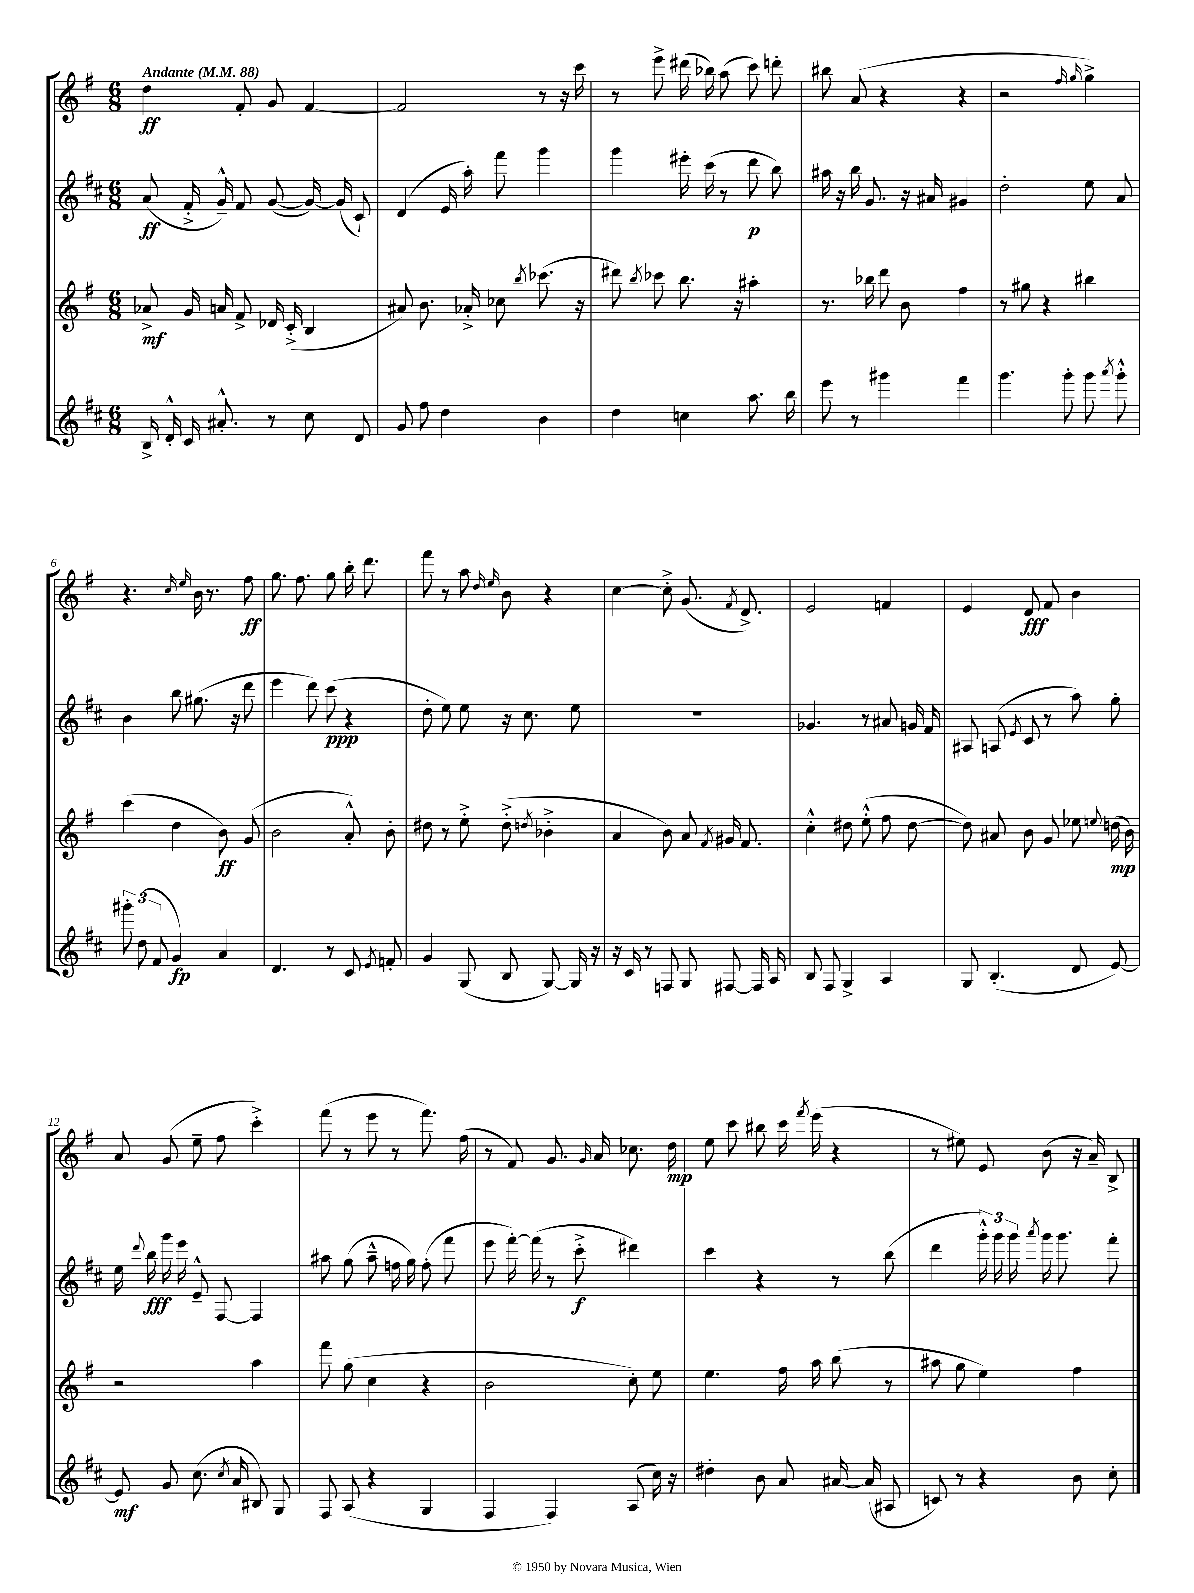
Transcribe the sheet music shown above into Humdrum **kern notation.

**kern	**dynam	**kern	**dynam	**kern	**dynam	**kern	**dynam
*part4	*part4	*part3	*part3	*part2	*part2	*part1	*part1
*staff4	*staff4	*staff3	*staff3	*staff2	*staff2	*staff1	*staff1
*clefG2	*	*clefG2	*	*clefG2	*	*clefG2	*
*k[f#c#]	*	*k[f#]	*	*k[f#c#]	*	*k[f#]	*
*M6/8	*	*M6/8	*	*M6/8	*	*M6/8	*
*MM88	*	*MM88	*	*MM88	*	*MM88	*
=1	=1	=1	=1	=1	=1	=1	=1
!	!	!	!	!	!	!LO:TX:a:B:t=Andante	!
16B^/	.	8a-X^/	mf	(8a/	ff	4dd\	ff
16d'^^/	.	.	.	.	.	.	.
16c#/	.	16g/	.	16f#'^/	.	.	.
8.a#X'^^/	.	16an/	.	16g~^^/)	.	.	.
.	.	8f#^/	.	8f#/	.	8f#'/	.
8r	.	16d-X/	.	([8g/	.	8g/	.
.	.	(16c'^/	.	.	.	.	.
8cc#\	.	4B/	.	16g/_)	.	[4f#/	.
.	.	.	.	(16g/]	.	.	.
8d/	.	.	.	8c#`/)	.	.	.
=2	=2	=2	=2	=2	=2	=2	=2
8g/	.	8a#X/)	.	(4d/	.	2f#/]	.
8ff#\	.	8.b\	.	.	.	.	.
4dd\	.	.	.	16e/	.	.	.
.	.	16a-X'^/	.	16aa'\)	.	.	.
.	.	8cc-X\	.	8fff#\	.	.	.
.	.	8qbb/	.	.	.	.	.
4b\	.	(8.ccc-X\	.	4ggg\	.	8r	.
.	.	.	.	.	.	16r	.
.	.	16r	.	.	.	16ccc\	.
=3	=3	=3	=3	=3	=3	=3	=3
4dd\	.	8ddd#X\)	.	4ggg\	.	8r	.
.	.	8qbb/	.	.	.	.	.
.	.	8ccc-X\	.	.	.	8eee^\	.
4ccn\	.	8.bb\	.	16eee#X'\	.	(16ddd#X\	.
.	.	.	.	(16ccc#\	.	16bb-X\)	.
.	.	.	.	8r	.	(8aa\	.
.	.	16r	.	.	.	.	.
8.aa\	.	4aa#X'\	.	8ddd\	p	8ccc\)	.
.	.	.	.	8bb\)	.	8dddn'\	.
16bb\	.	.	.	.	.	.	.
=4	=4	=4	=4	=4	=4	=4	=4
8eee\	.	8.r	.	16aa#X\	.	8bb#X\	.
.	.	.	.	16r	.	.	.
8r	.	.	.	16bb\	.	(8a/	.
.	.	16bb-X\	.	8.g/	.	.	.
4ggg#X\	.	8ddd\	.	.	.	4r	.
.	.	8b\	.	16r	.	.	.
.	.	.	.	16a#X/	.	.	.
4fff#\	.	4ff#\	.	4g#X/	.	4r	.
=5	=5	=5	=5	=5	=5	=5	=5
4.ggg\	.	8r	.	2dd'\	.	2r	.
.	.	8gg#X\	.	.	.	.	.
.	.	4r	.	.	.	.	.
8ggg'\	.	.	.	.	.	.	.
.	.	.	.	.	.	16qqff#/	.
.	.	.	.	.	.	16qqgg/	.
8ggg\	.	4bb#X\	.	8ee\	.	4gg^\)	.
8qaaa/	.	.	.	.	.	.	.
8ggg'^^\	.	.	.	8a/	.	.	.
!!LO:LB:g=z
=6	=6	=6	=6	=6	=6	=6	=6
12ggg#X'\	.	(4ccc\	.	4b\	.	4.r	.
(12dd\	.	.	.	.	.	.	.
12f#/	.	.	.	.	.	.	.
4g/)	fp	4dd\	.	8bb\	.	.	.
.	.	.	.	.	.	16qqcc/	.
.	.	.	.	.	.	16qqee/	.
.	.	.	.	(8.gg#X\	.	16b\	.
.	.	.	.	.	.	8.r	.
4a/	.	8b\)	ff	.	.	.	.
.	.	.	.	16r	.	.	.
.	.	(8g/	.	8ddd\	.	8ff#\	ff
=7	=7	=7	=7	=7	=7	=7	=7
4.d/	.	2b\	.	4eee\	.	8.gg\	.
.	.	.	.	.	.	8.ff#\	.
.	.	.	.	8ddd\)	.	.	.
8r	.	.	.	(8ccc#\	ppp	8gg\	.
8c#/	.	8a'^^/)	.	4r	.	16bb'\	.
.	.	.	.	.	.	8.ddd\	.
8qe/	.	.	.	.	.	.	.
8fn'/	.	8b'\	.	.	.	.	.
=8	=8	=8	=8	=8	=8	=8	=8
4g/	.	8dd#X\	.	8dd'\	.	8fff#\	.
.	.	8r	.	8ee\)	.	8r	.
(8G/	.	8ee'^\	.	8ee\	.	8aa\	.
.	.	.	.	.	.	16qqdd/	.
.	.	.	.	.	.	16qqee/	.
8B/	.	(8dd#'^\	.	16r	.	8b\	.
.	.	.	.	8.cc#\	.	.	.
.	.	8qddn/	.	.	.	.	.
[8G/)	.	4b-X'^\	.	.	.	4r	.
16G/]	.	.	.	8ee\	.	.	.
16r	.	.	.	.	.	.	.
=9	=9	=9	=9	=9	=9	=9	=9
16r	.	4a/	.	2.r	.	[4cc\	.
16c#/	.	.	.	.	.	.	.
8r	.	.	.	.	.	.	.
8Fn/	.	8b\)	.	.	.	8cc'^\]	.
8G/	.	8a/	.	.	.	(8.g/	.
.	.	8qf#/	.	.	.	.	.
[8F#X/	.	16g#X/	.	.	.	.	.
.	.	.	.	.	.	8qf#/	.
.	.	8.f#/	.	.	.	8.d^/)	.
16F#/]	.	.	.	.	.	.	.
16A/	.	.	.	.	.	.	.
=10	=10	=10	=10	=10	=10	=10	=10
8B/	.	4cc'^^\	.	4.g-X/	.	2e/	.
8F#/	.	.	.	.	.	.	.
4G^/	.	8dd#X\	.	.	.	.	.
.	.	(8ee'^^\	.	8r	.	.	.
4A/	.	8ff#\	.	8a#X/	.	4fn/	.
.	.	[8dd#\	.	16gn/	.	.	.
.	.	.	.	16f#/	.	.	.
=11	=11	=11	=11	=11	=11	=11	=11
8G/	.	8dd#\])	.	8A#X/	.	4e/	.
(4.B'/	.	8a#X/	.	(8An/	.	.	.
.	.	.	.	8qe/	.	.	.
.	.	8b\	.	8c#/	.	8d/	fff
.	.	8g/	.	8r	.	8f#/	.
8d/	.	8ee-X\	.	8aa\)	.	4b\	.
.	.	8qqeen/	.	.	.	.	.
[8e/)	.	(16ddn\	mp	8gg'\	.	.	.
.	.	16b\)	.	.	.	.	.
!!LO:LB:g=z
=12	=12	=12	=12	=12	=12	=12	=12
8e/]	mf	2r	.	16ee\	.	8a/	.
.	.	.	.	8qqddd/	.	.	.
.	.	.	.	16bb\	fff	.	.
8g/	.	.	.	16ggg\	.	(8g/	.
.	.	.	.	16eee\	.	.	.
(8.cc#\	.	.	.	8e~^^/	.	8ee~\	.
.	.	.	.	[8F#/	.	8ff#\	.
8qcc#/	.	.	.	.	.	.	.
16a/	.	.	.	.	.	.	.
8B#X/)	.	4aa\	.	4F#/]	.	4ccc'^\)	.
8G/	.	.	.	.	.	.	.
=13	=13	=13	=13	=13	=13	=13	=13
8F#/	.	8fff#\	.	8aa#X\	.	(8fff#\	.
(8A/	.	(8gg\	.	(8gg\	.	8r	.
4r	.	4cc\	.	8aa#~^^\	.	8eee\	.
.	.	.	.	16ffn\	.	8r	.
.	.	.	.	16gg\)	.	.	.
4G/	.	4r	.	(8ff'\	.	8.fff#\)	.
.	.	.	.	8fff#\	.	.	.
.	.	.	.	.	.	(16ff#\	.
=14	=14	=14	=14	=14	=14	=14	=14
4F#/	.	2b\	.	8eee\	.	8r	.
.	.	.	.	[16fff#'\)	.	8f#/)	.
.	.	.	.	(16fff#\]	.	.	.
4F#/)	.	.	.	8r	.	8.g/	.
.	.	.	.	8ccc#'^\	f	.	.
.	.	.	.	.	.	16qqg/	.
.	.	.	.	.	.	16a/	.
(8A/	.	8cc'\)	.	4ddd#X\)	.	8.cc-X\	.
16cc#\)	.	8ee\	.	.	.	.	.
16r	.	.	.	.	.	16dd\	mp
=15	=15	=15	=15	=15	=15	=15	=15
4dd#X'\	.	4.ee\	.	4ccc#\	.	8ee\	.
.	.	.	.	.	.	8ccc\	.
8b\	.	.	.	4r	.	8bb#X\	.
8a/	.	16ff#\	.	.	.	16ccc\	.
.	.	.	.	.	.	8qfff#/	.
.	.	16aa\	.	.	.	(16eee\	.
[16a#X/	.	(8bb\	.	8r	.	4r	.
(16a#/]	.	.	.	.	.	.	.
8A#X/	.	8r	.	(8bb\	.	.	.
=16	=16	=16	=16	=16	=16	=16	=16
8cn/)	.	8aa#X\	.	4ddd\	.	8r	.
8r	.	8gg\	.	.	.	8ee#X\)	.
4r	.	4ee\)	.	24ggg'^^\)	.	8e/	.
.	.	.	.	24ggg\	.	.	.
.	.	.	.	24ggg\	.	.	.
.	.	.	.	8qaaa/	.	.	.
.	.	.	.	16ggg\	.	(8b\	.
.	.	.	.	8.ggg\	.	.	.
8b\	.	4ff#\	.	.	.	16r	.
.	.	.	.	.	.	16a~/)	.
8cc#'\	.	.	.	8fff#'\	.	8B^/	.
==	==	==	==	==	==	==	==
*-	*-	*-	*-	*-	*-	*-	*-
